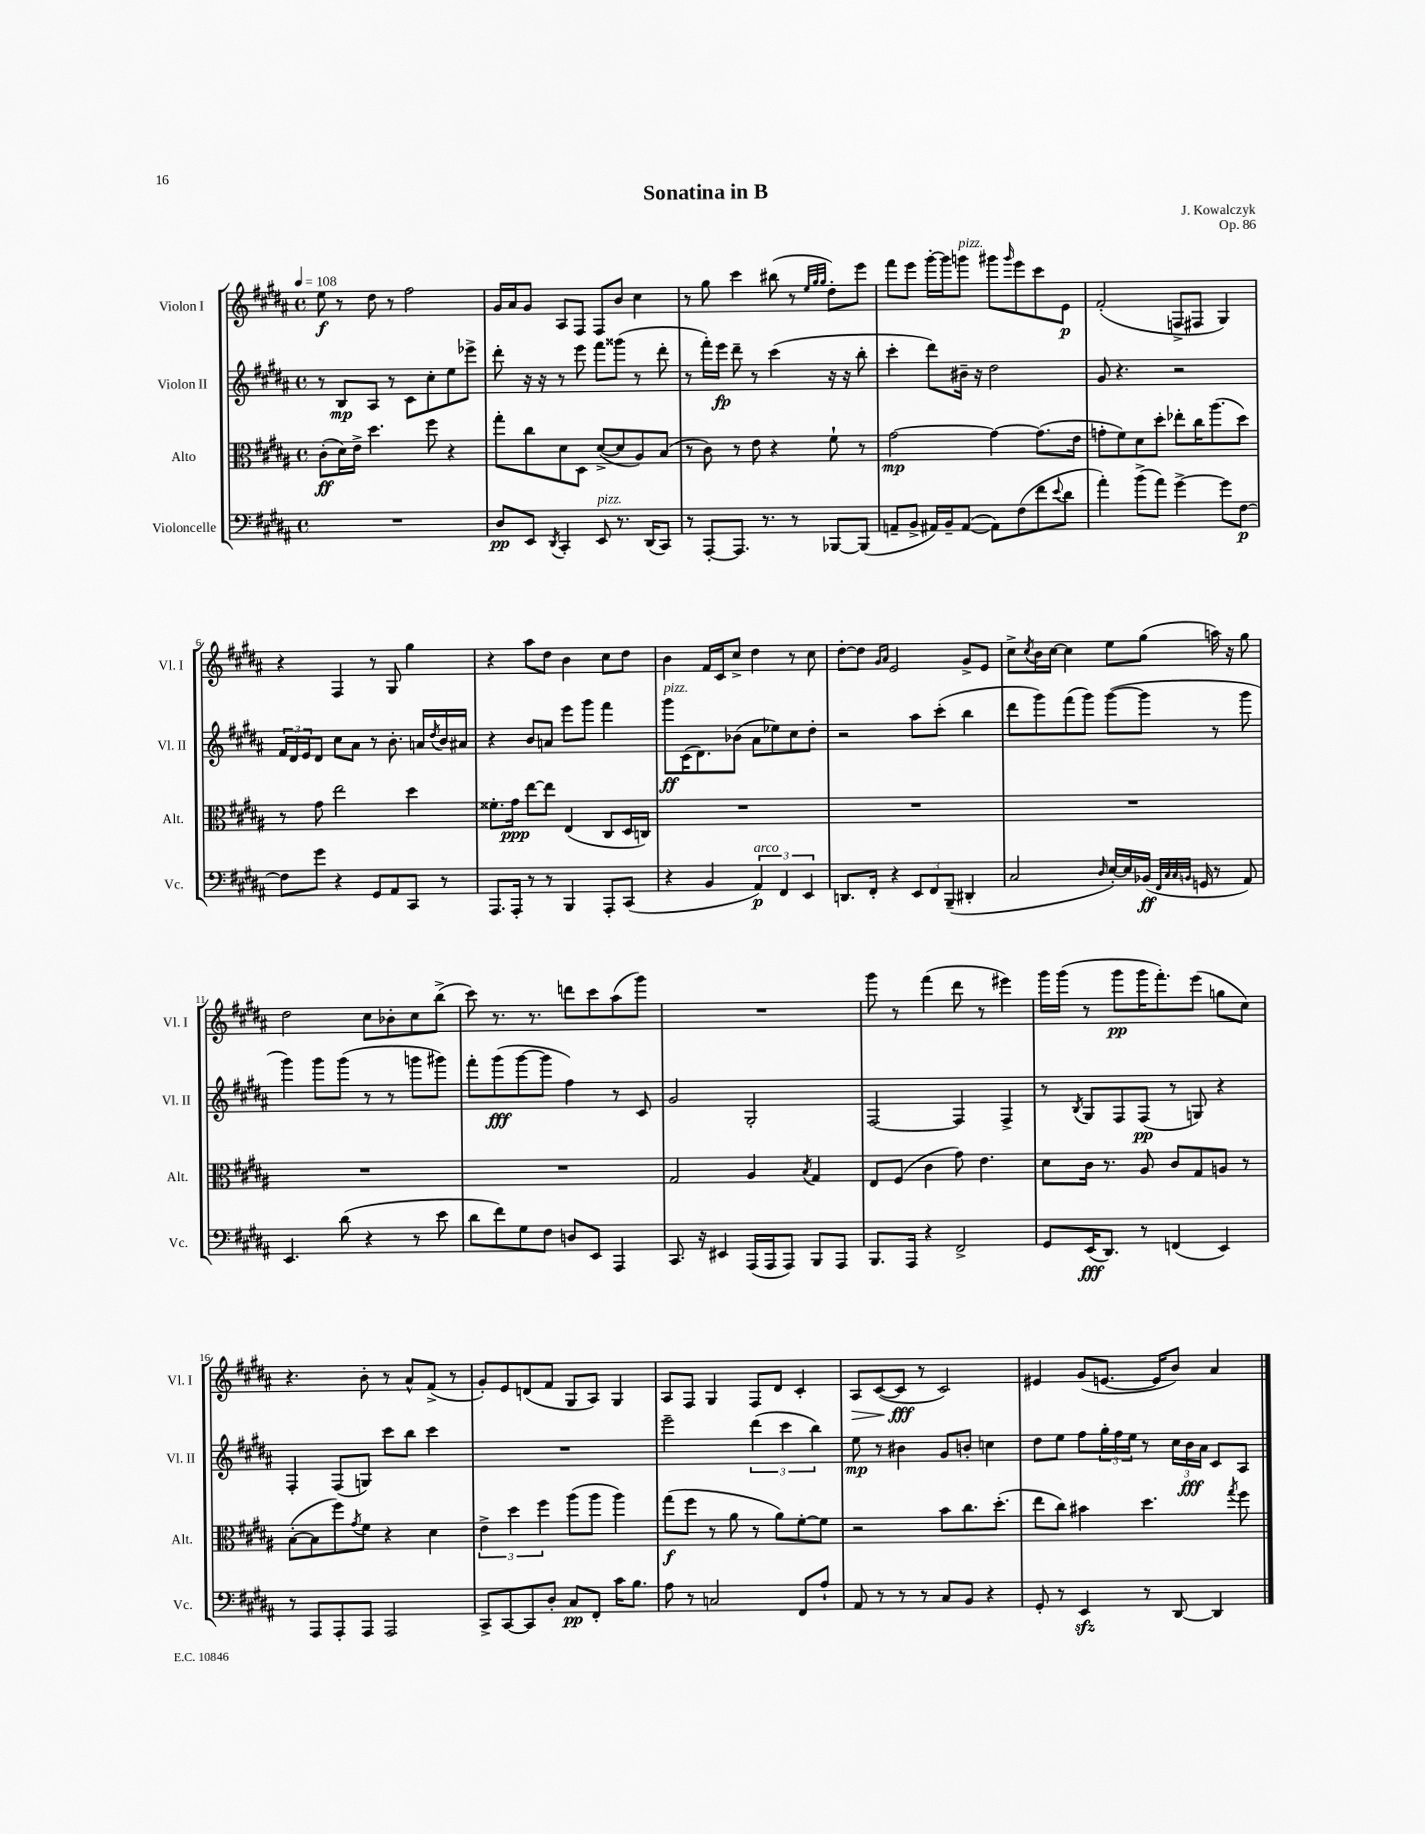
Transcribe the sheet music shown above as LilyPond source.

\header { title = "Sonatina in B" composer = "J. Kowalczyk" opus = "Op. 86" }
<<
\new StaffGroup <<
\new Staff = "s0" \with { instrumentName = "Violon I" shortInstrumentName = "Vl. I" } {
    \clef treble \key b \major \defaultTimeSignature \time 4/4 \tempo 4 = 108
    e''8\f r8 dis''8 r8 fis''2 |
    gis'16 ais'16 gis'8 ais8 fis8 fis8 b'8 cis''4 |
    r8 gis''8 cis'''4 bis''8( r8 \grace { e''32 gis''32 gis''32 } dis''8-.) e'''8 |
    fis'''8 e'''8 gis'''16~-. gis'''16 g'''8^\markup { \italic "pizz." } gis'''8 \grace { gis'''16 } e'''8 cis'''8 e'8\p |
    fis'2-.( f8-> fis8 gis4) |
    r4 fis4 r8 gis8 gis''4 |
    r4 ais''8 dis''8 b'4 cis''8 dis''8 |
    b'4 fis'16 cis'16 cis''8-> dis''4 r8 cis''8 |
    dis''8~-. dis''8 \grace { gis'16 ais'16 } e'2 gis'8-> e'8 |
    cis''8-> \acciaccatura { cis''8 } b'16 cis''16~ cis''4 e''8 gis''8( a''16) r16 gis''8 |
    dis''2 cis''8 bes'8-. cis''8 b''8->( |
    cis'''8) r8. r8. d'''8 cis'''8 ais''8( gis'''8) |
    R1 |
    gis'''8 r8 fis'''4( dis'''8 r8 eis'''4) |
    gis'''16 gis'''16( r8 gis'''8\pp gis'''16 fis'''8.-.) e'''8( g''8 cis''8) |
    r4. b'8-. r8 ais'8-^ fis'8->( r8 |
    gis'8-.) e'8 d'8( fis'8 gis8 ais8) gis4 |
    ais8 fis8 gis4 fis8 dis'8 cis'4-. |
    ais8\> cis'8~( cis'8\fff\! r8 cis'2) |
    eis'4 gis'8( e'8.~ e'16 b'8) ais'4 \bar "|." |
}
\new Staff = "s1" \with { instrumentName = "Violon II" shortInstrumentName = "Vl. II" } {
    \clef treble \key b \major \defaultTimeSignature \time 4/4
    r8 b8\mp ais8 r8 cis'8 cis''8-. e''8 ees'''8-> |
    dis'''8-. r16 r16 r8 e'''8 fis'''8 gisis'''8( r8 dis'''8-. |
    r8 fis'''16-.) e'''16\fp dis'''8-- r8 cis'''4( r16 r16 b''8-. |
    cis'''4-. dis'''8) bis'16-- r16 dis''2 |
    gis'8 r4. r2 |
    \tuplet 3/2 { fis'16 dis'16 e'16 } dis'8 cis''8 ais'8 r8 b'8.-. a'16 \acciaccatura { dis''8 } b'16 ais'16 |
    r4 b'8 a'8 e'''8 gis'''8 fis'''4 |
    gis'''8\ff^\markup { \italic "pizz." } cis'16( dis'8.) bes'8( ais'8 ees''8) cis''8 dis''8-. |
    r2 ais''8 cis'''8-.( b''4 |
    dis'''8 gis'''8) fis'''8( gis'''8) gis'''8~( gis'''8 r8 gis'''8 |
    gis'''4) gis'''8 gis'''8( r8 r8 g'''8 gis'''8) |
    fis'''8-. gis'''8\fff( gis'''8~ gis'''8 fis''4) r8 cis'8 |
    gis'2 gis2-. |
    fis2~ fis4 fis4-> |
    r8 \acciaccatura { b8 } gis8 fis8 fis8\pp( r8 g8) r4 |
    fis4-. fis8( g8) cis'''8 b''8 cis'''4 |
    R1 |
    e'''2-- \tuplet 3/2 { dis'''4( cis'''4 b''4) } |
    e''8\mp r8 bis'4 gis'8 b'8-. c''4 |
    dis''8 e''8 fis''8 \tuplet 3/2 { gis''16-. fis''16 e''16 } r8 \tuplet 3/2 { cis''16 b'16\fff ais'16 } cis'8 ais8 \bar "|." |
}
\new Staff = "s2" \with { instrumentName = "Alto" shortInstrumentName = "Alt." } {
    \clef alto \key b \major \defaultTimeSignature \time 4/4
    cis'8-.\ff( dis'16) e'16-> dis''4. fis''8 r4 |
    gis''8-. cis''8 dis'8 dis8 dis'8~->( dis'8 ais8) b8( |
    r8 cis'8) r8 e'8 r4 fis'8-! r8 |
    gis'2~\mp gis'4~ gis'8.( e'16 |
    g'8-. fis'8) dis'8 dis''8-. ees''8-. cis''16 ais''8.( dis''8) |
    r8 gis'8 e''2 dis''4 |
    fisis'8.-. gis'16\ppp e''8~ e''8 e4( cis8 dis16 c16) |
    R1 |
    R1 |
    R1 |
    R1 |
    R1 |
    gis2 ais4 \acciaccatura { b8 } gis4 |
    e8 fis8( cis'4 gis'8) e'4. |
    dis'8 cis'16 r8. ais8 cis'8 gis8 a8 r8 |
    b8~-.( b8 fis''8) \acciaccatura { gis'8 } fis'8 r4 dis'4 |
    \tuplet 3/2 { e'4-> dis''4 fis''4 } ais''8( ais''8 ais''4) |
    gis''8\f( fis''8 r8 ais'8 r8 ais'8) fis'8~-. fis'8 |
    r2 b'8 cis''8. dis''8.-.( |
    e''8 cis''8) bis'4 dis''4. \acciaccatura { gis''8 } fis''8 \bar "|." |
}
\new Staff = "s3" \with { instrumentName = "Violoncelle" shortInstrumentName = "Vc." } {
    \clef bass \key b \major \defaultTimeSignature \time 4/4
    R1 |
    dis8\pp e,8 \acciaccatura { dis,8 } cis,4-. e,8^\markup { \italic "pizz." } r8. dis,16( cis,8) |
    r8 ais,,8~-. ais,,8. r8. r8 bes,,8~ bes,,8( |
    a,8-- b,8-> ais,16) b,16-- ais,8~( ais,8) fis8( fis'8 \appoggiatura { e'8 } dis'8 |
    ais'4-.) b'8->( ais'8) gis'4~-> gis'8 fis8~\p |
    fis8 gis'8 r4 gis,8 ais,8 cis,8 r8 |
    ais,,8. ais,,16-. r8 r8 b,,4 ais,,8-. cis,8( |
    r4 b,4 \tuplet 3/2 { ais,4\p^\markup { \italic "arco" }) fis,4 e,4 } |
    d,8. fis,16-. r4 \tuplet 3/2 { e,8 fis,8 b,,8--( } dis,4-. |
    cis2 \grace { dis16 } e16~-.) e16 bes,16\ff( \grace { fis,32 cis32 cis32 b,32 } g,16 r8 ais,8) |
    e,4. dis'8( r4 r8 e'8 |
    dis'8 fis'8) gis8 fis8 d8 e,8 ais,,4 |
    cis,8. r16 eis,4 ais,,16( ais,,16 ais,,8) b,,8 ais,,8 |
    b,,8. ais,,16 r4 fis,2-> |
    gis,8 e,16\fff( dis,8.) r8 f,4( e,4) |
    r8 ais,,8 ais,,8-. ais,,8 ais,,2 |
    cis,8-> cis,8~ cis,8 dis8-. cis8\pp fis,8-. cis'16 b8. |
    ais8 r8 c2 fis,8 ais8-! |
    ais,8 r8 r8 r8 cis8 b,8 r4 |
    gis,8-. r8 e,4\sfz r8 dis,8~ dis,4 \bar "|." |
}
>>
>>
